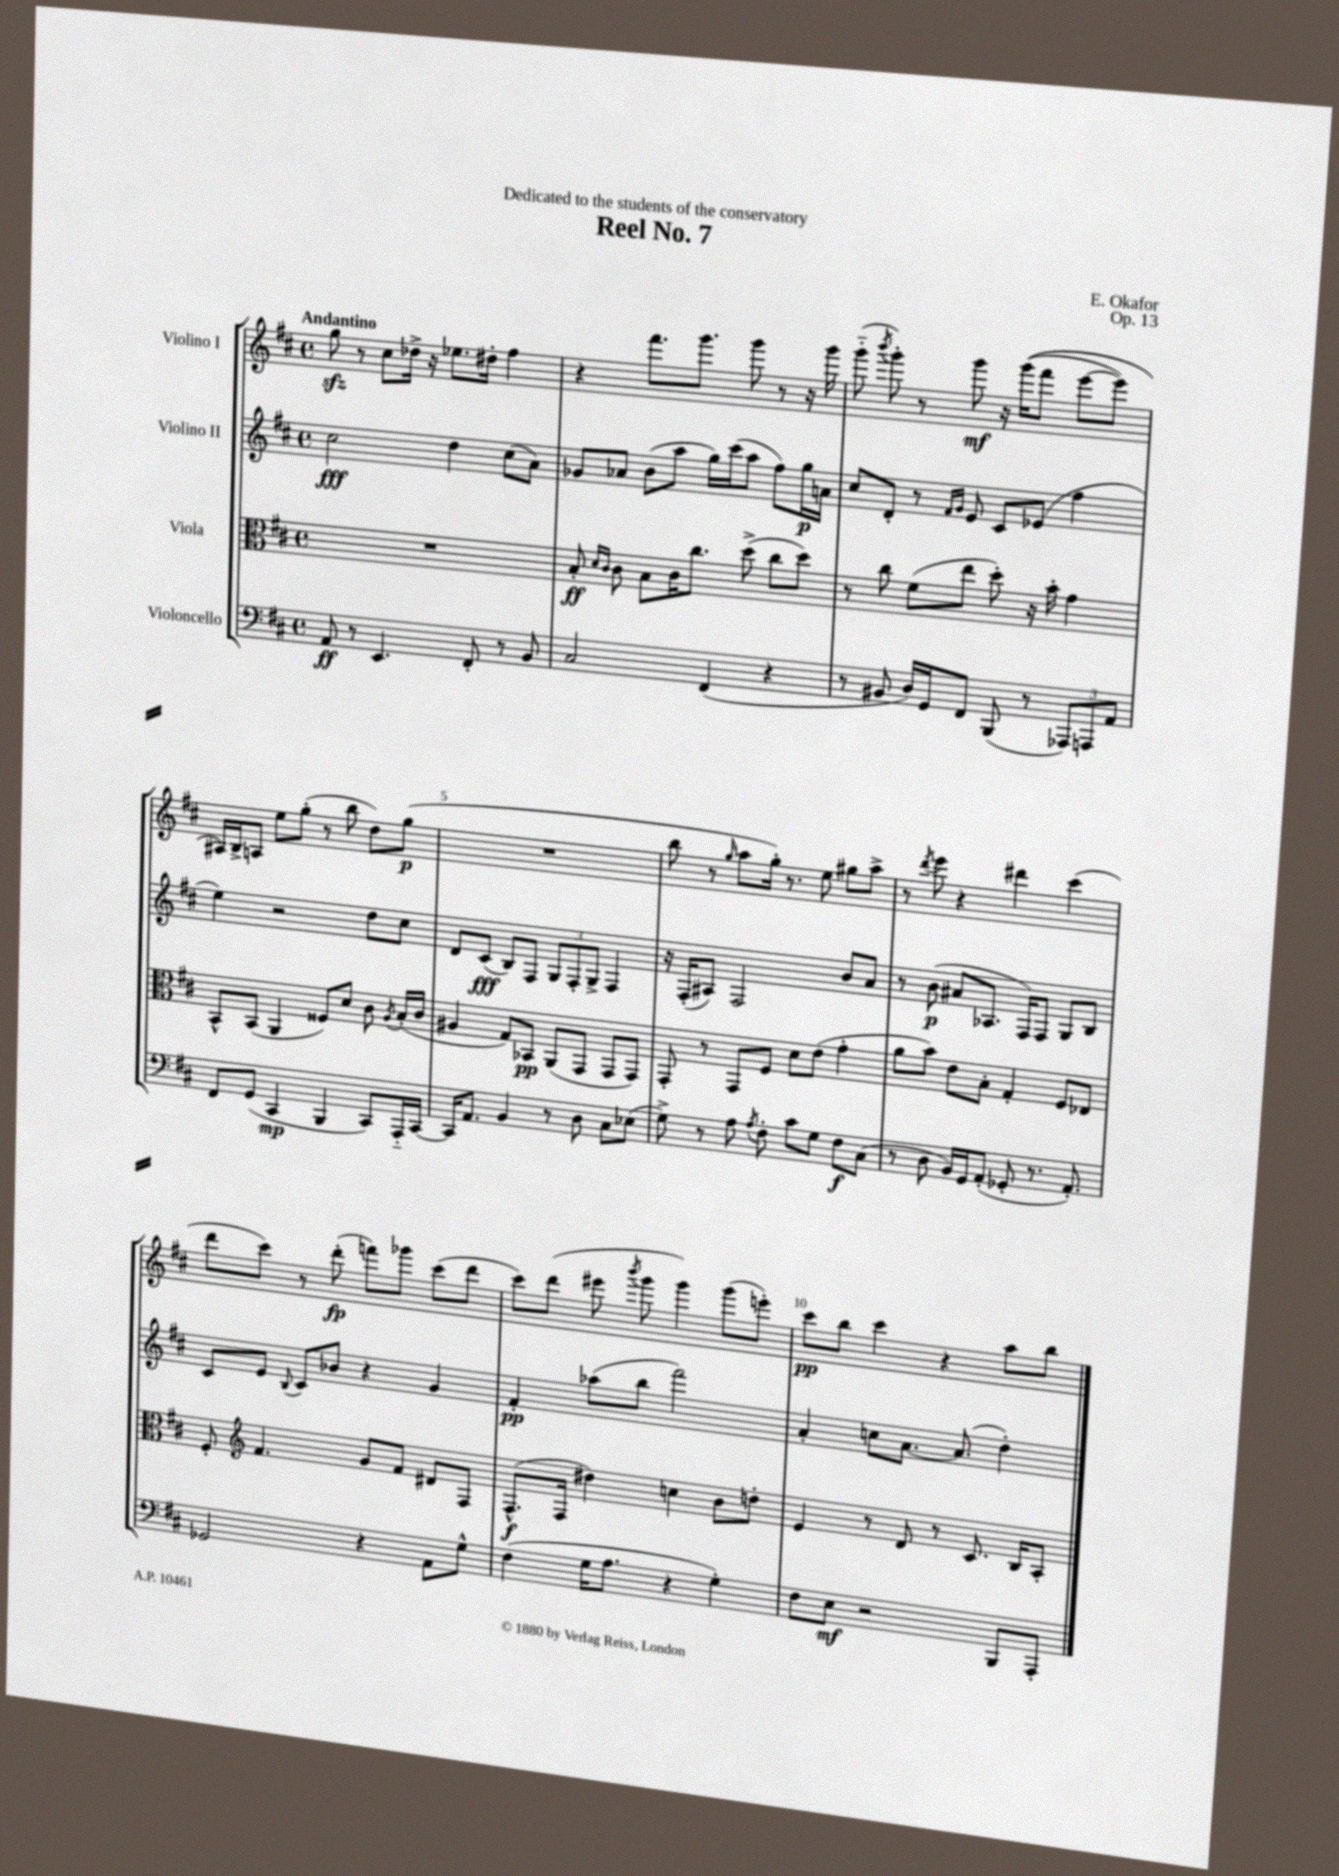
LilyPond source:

\header { title = "Reel No. 7" composer = "E. Okafor" dedication = "Dedicated to the students of the conservatory" opus = "Op. 13" }
<<
\new StaffGroup <<
\new Staff = "s0" \with { instrumentName = "Violino I" } {
    \clef treble \key d \major \defaultTimeSignature \time 4/4 \tempo "Andantino"
    \autoBeamOff g''8\sfz r8 cis''8[ des''16]-> r16 ees''8.[ dis''16]-. fis''4 |
    r4 fis'''8.[ g'''8.] g'''8 r8 r16 g'''16 |
    g'''8-_( \acciaccatura { b'''8 } g'''8-.) r8 g'''8\mf r16 g'''16[(\( fis'''8] e'''8[~ e'''8]) |
    ais16[\) b16-> a8] e''8[ g''8]-.( r8 b''8 d''8[) g''8]\p( |
    R1 |
    b''8 r8 \grace { g''16 } a''8[ g''16]-.) r8. e''8 gis''8[ a''8]-> |
    r8 \acciaccatura { d'''8 } e'''8 r4 dis'''4 cis'''4( |
    d'''8[ cis'''8]) r8 d'''8-.\fp( f'''8[) ges'''8] cis'''8[( d'''8] |
    cis'''8[) d'''8]( eis'''8 \acciaccatura { b'''8 } g'''8 g'''4) g'''8[( e'''8]-.) |
    cis'''8[\pp b''8] cis'''4 r4 a''8[ b''8] \bar "|." |
}
\new Staff = "s1" \with { instrumentName = "Violino II" } {
    \clef treble \key d \major \defaultTimeSignature \time 4/4
    \autoBeamOff cis''2\fff d''4 cis''8[( a'8]) |
    ges'8[ aes'8] b'8[( a''8] g''16[) cis'''16( a''8] fis''8[) g''16\p a'16] |
    cis''8[ d'8]-. r8 \grace { fis'16[ g'16] } e'8 cis'8[ ees'8]( fis''4 |
    e''4) r2 d''8[ cis''8] |
    d'8[ cis'8]\fff( b8[) fis8] \tuplet 3/2 { g8[ fis8-. g8]-> } fis4 |
    r16 fis16[-.( ais8]) fis2 b'8[ a'8] |
    r8 b'8\p( ais'8[ aes8.] fis16[) fis8] g8[ b8] |
    cis'8[ e'8] \appoggiatura { b8 } cis'8[ bes'8] r4 g'4 |
    fis'4-.\pp aes''8[( b''8] fis'''2) |
    a'4-. c''8[ a'8.]~ a'8.( d''4-.) \bar "|." |
}
\new Staff = "s2" \with { instrumentName = "Viola" } {
    \clef alto \key d \major \defaultTimeSignature \time 4/4
    \autoBeamOff R1 |
    b8-.\ff \grace { d'16[ cis'16] } cis'8 b8[ cis'16 cis''8.] d''8->( cis''8[ d''8]) |
    r8 cis''8 fis'8[( e''8] d''8-.) r16 b'16-. g'4 |
    b,8[-^ b,8]( a,4 fisis8[) d'8] cis'8 \acciaccatura { a8 } b16[-.( cis'16] |
    ais4 g8[) bes,8]\pp a,8[( g,8] g,8[ g,8]) |
    g,8-. r8 g,8[ fis8] d'8[ e'8]( g'4-. |
    a'8[ b'8]) e'8[ b8]-. g4-. fis8[ ees8] |
    fis8-. \clef treble fis'4. g'8[ fis'8] dis'8[ fis8] |
    fis8.[-^\f( fis16] dis''4) c''4 b'8[ d''8]-. |
    e'4 r8 d'8 r8 cis'8. b16[ a8]-. \bar "|." |
}
\new Staff = "s3" \with { instrumentName = "Violoncello" } {
    \clef bass \key d \major \defaultTimeSignature \time 4/4
    \autoBeamOff a,8\ff r8 e,4. fis,8-. r8 b,8 |
    cis2 fis,4( r4 |
    r8 bis,8 d16[) g,16 fis,8] b,,8( r8 \tuplet 3/2 { aes,,8[) a,,8 a,8] } |
    fis,8[ g,8]( cis,4\mp b,,4 cis,8[) a,,16-_ cis,16]~ |
    cis,16[ a,8.] b,4 r8 d8 cis8[ ees8]( |
    g8->) r8 a8 \acciaccatura { a8 } fis8-. cis'8[ g8] fis8[\f cis8]( |
    r8 d8 b,16[) g,16 a,8]-.( ges,8-. r8. a,8.-.) |
    ges,2 r4 a,8[ g8]-^ |
    fis4( g16[ a8.] r4 g4-.) |
    fis8[ e8]\mf r2 b,,8[ a,,8]-. \bar "|." |
}
>>
>>
\layout { \context { \Score \override BarNumber.break-visibility = ##(#f #t #t) barNumberVisibility = #(every-nth-bar-number-visible 5) } }
